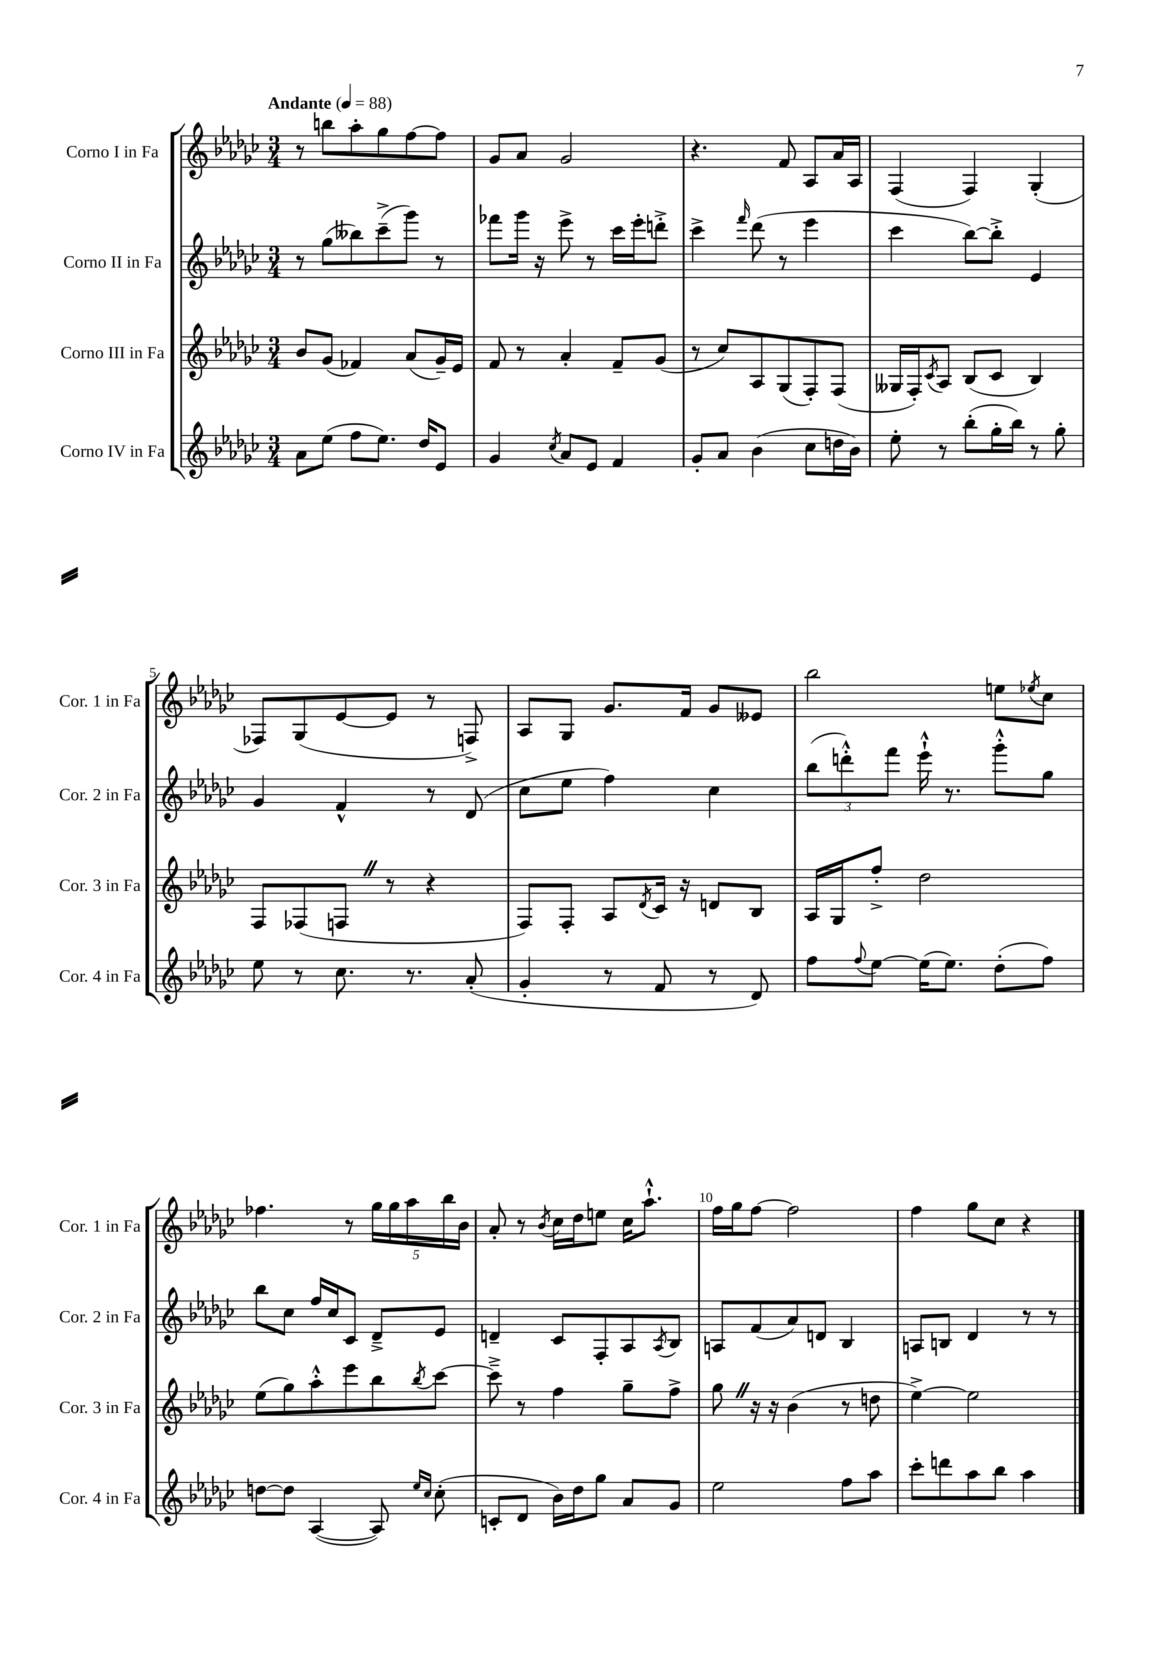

**kern	**kern	**kern	**kern
*part4	*part3	*part2	*part1
*staff4	*staff3	*staff2	*staff1
*I"Corno IV in Fa	*I"Corno III in Fa	*I"Corno II in Fa	*I"Corno I in Fa
*I'Cor. 4 in Fa	*I'Cor. 3 in Fa	*I'Cor. 2 in Fa	*I'Cor. 1 in Fa
*clefG2	*clefG2	*clefG2	*clefG2
*k[b-e-a-d-g-c-]	*k[b-e-a-d-g-c-]	*k[b-e-a-d-g-c-]	*k[b-e-a-d-g-c-]
*M3/4	*M3/4	*M3/4	*M3/4
*MM88	*MM88	*MM88	*MM88
=1	=1	=1	=1
!	!	!	!LO:TX:a:B:t=Andante
8a-\L	8b-/L	8r	8r
(8ee-\J	(8g-/J	(8gg-\L	8bbn\L
8ff\L	4f-X/)	8bb--X\)	8aa-'\
8.ee-\J)	.	(8ccc-~^\	8gg-\
.	(8a-/L	8ggg-\J)	[8ff\
16dd-/KL	.	.	.
8e-/J	16g-~/L)	8r	8ff\J]
.	16e-/JJ	.	.
=2	=2	=2	=2
4g-/	8f/	8fff-X\L	8g-/L
.	8r	16ggg-\Jk	8a-/J
.	.	16r	.
8qcc-/	.	.	.
8a-/L	4a-'/	8eee-^\	2g-/
8e-/J	.	8r	.
4f/	8f~/L	16ccc-\LL	.
.	.	16eee-'\J	.
.	(8g-/J	8dddn'^\J	.
=3	=3	=3	=3
8g-'/L	8r	4ccc-^\	4.r
8a-/J	8cc-/L)	.	.
.	.	16qqfff/	.
(4b-\	8A-/	(8ddd-\	.
.	(8G-/	8r	8f/
8cc-\L	8F'/)	4eee-\	8A-/L
16ddn\L	(8F/J	.	16a-/L
16b-\JJ)	.	.	16A-/JJ
=4	=4	=4	=4
8ee-'\	16G--X/LL	4ccc-\	(4F/
.	16F'/J)	.	.
.	8qc-/	.	.
8r	8A-/J	.	.
(8bb-'\L	(8B-/L	[8bb-\L)	4F/)
16gg-'\L	8c-/J	8bb-'^\J]	.
16bb-\JJ)	.	.	.
8r	4B-/)	4e-/	(4G-'/
8gg-'\	.	.	.
!!LO:LB:g=z
=5	=5	=5	=5
8ee-\	8F/L	4g-/	8F-X/L)
8r	(8F-X/	.	(8G-/
8.cc-\	8FnZ/J	4f^^/	[8e-/
.	8r	.	8e-/J]
8.r	.	.	.
.	4r	8r	8r
(8a-'/	.	(8d-/	8Fn^/)
=6	=6	=6	=6
4g-'/	8F/L)	8cc-\L	8A-/L
.	8F'/J	8ee-\J	8G-/J
8r	8A-/L	4ff\)	8.g-/L
.	8qd-/	.	.
8f/	16c-/Jk	.	.
.	16r	.	16f/Jk
8r	8dn/L	4cc-\	8g-/L
8d-/)	8B-/J	.	8e--X/J
=7	=7	=7	=7
8ff\L	16A-/LL	(12bb-\L	2bb-\
.	16G-/J	.	.
.	.	12dddn'^^\)	.
8qqff/	.	.	.
[8ee-\J	8ff'^/J	.	.
.	.	12fff\J	.
(16ee-\KL]	2dd-\	16eee-`^^\	.
8.ee-\J)	.	8.r	.
(8dd-'\L	.	8ggg-'^^\L	8een\L
.	.	.	8qee-X/
8ff\J)	.	8gg-\J	8cc-\J
!!LO:LB:g=z
=8	=8	=8	=8
[8ddn\L	(8ee-\L	8bb-\L	4.ff-X\
8dd\J]	8gg-\)	8cc-\J	.
([4A-/	8aa-'^^\	16ff/LL	.
.	.	16cc-/J	.
.	8eee-\	8c-/J	8r
8A-/])	8bb-\	8d-~^/L	20gg-\LL
.	.	.	20gg-\
.	.	.	20aa-\
16qqee-/LL	.	.	.
16qqcc-/JJ	8qbb-/	.	.
(8cc-'\	[8ccc-\J	8e-/J	.
.	.	.	20bb-\
.	.	.	20b-\JJ
=9	=9	=9	=9
8cn'/L	8ccc-~^\]	4dn~/	8a-'/
8d-/J	8r	.	8r
.	.	.	8qb-/
16b-\LL)	4ff\	8c-/L	16cc-\LL
16dd-\J	.	.	16dd-\J
8gg-\J	.	8F'/	8een\J
8a-/L	8gg-~\L	8A-/	16cc-\KL
.	.	.	8.aa-`^^\J
.	.	8qA-/	.
8g-/J	8ff^\J	8B-/J	.
=10	=10	=10	=10
2ee-\	8gg-Z\	8An/L	16ff\LL
.	.	.	16gg-\J
.	16r	(8f/	[8ff\J
.	16r	.	.
.	(4b-\	8a-/)	2ff\]
.	.	8dn/J	.
8ff\L	8r	4B-/	.
8aa-\J	8ddn\	.	.
=11	=11	=11	=11
8ccc-'\L	[4ee-^\)	8An/L	4ff\
8dddn\	.	8Bn/J	.
8aa-\	2ee-\]	4d-/	8gg-\L
8bb-\J	.	.	8cc-\J
4aa-\	.	8r	4r
.	.	8r	.
==	==	==	==
*-	*-	*-	*-
